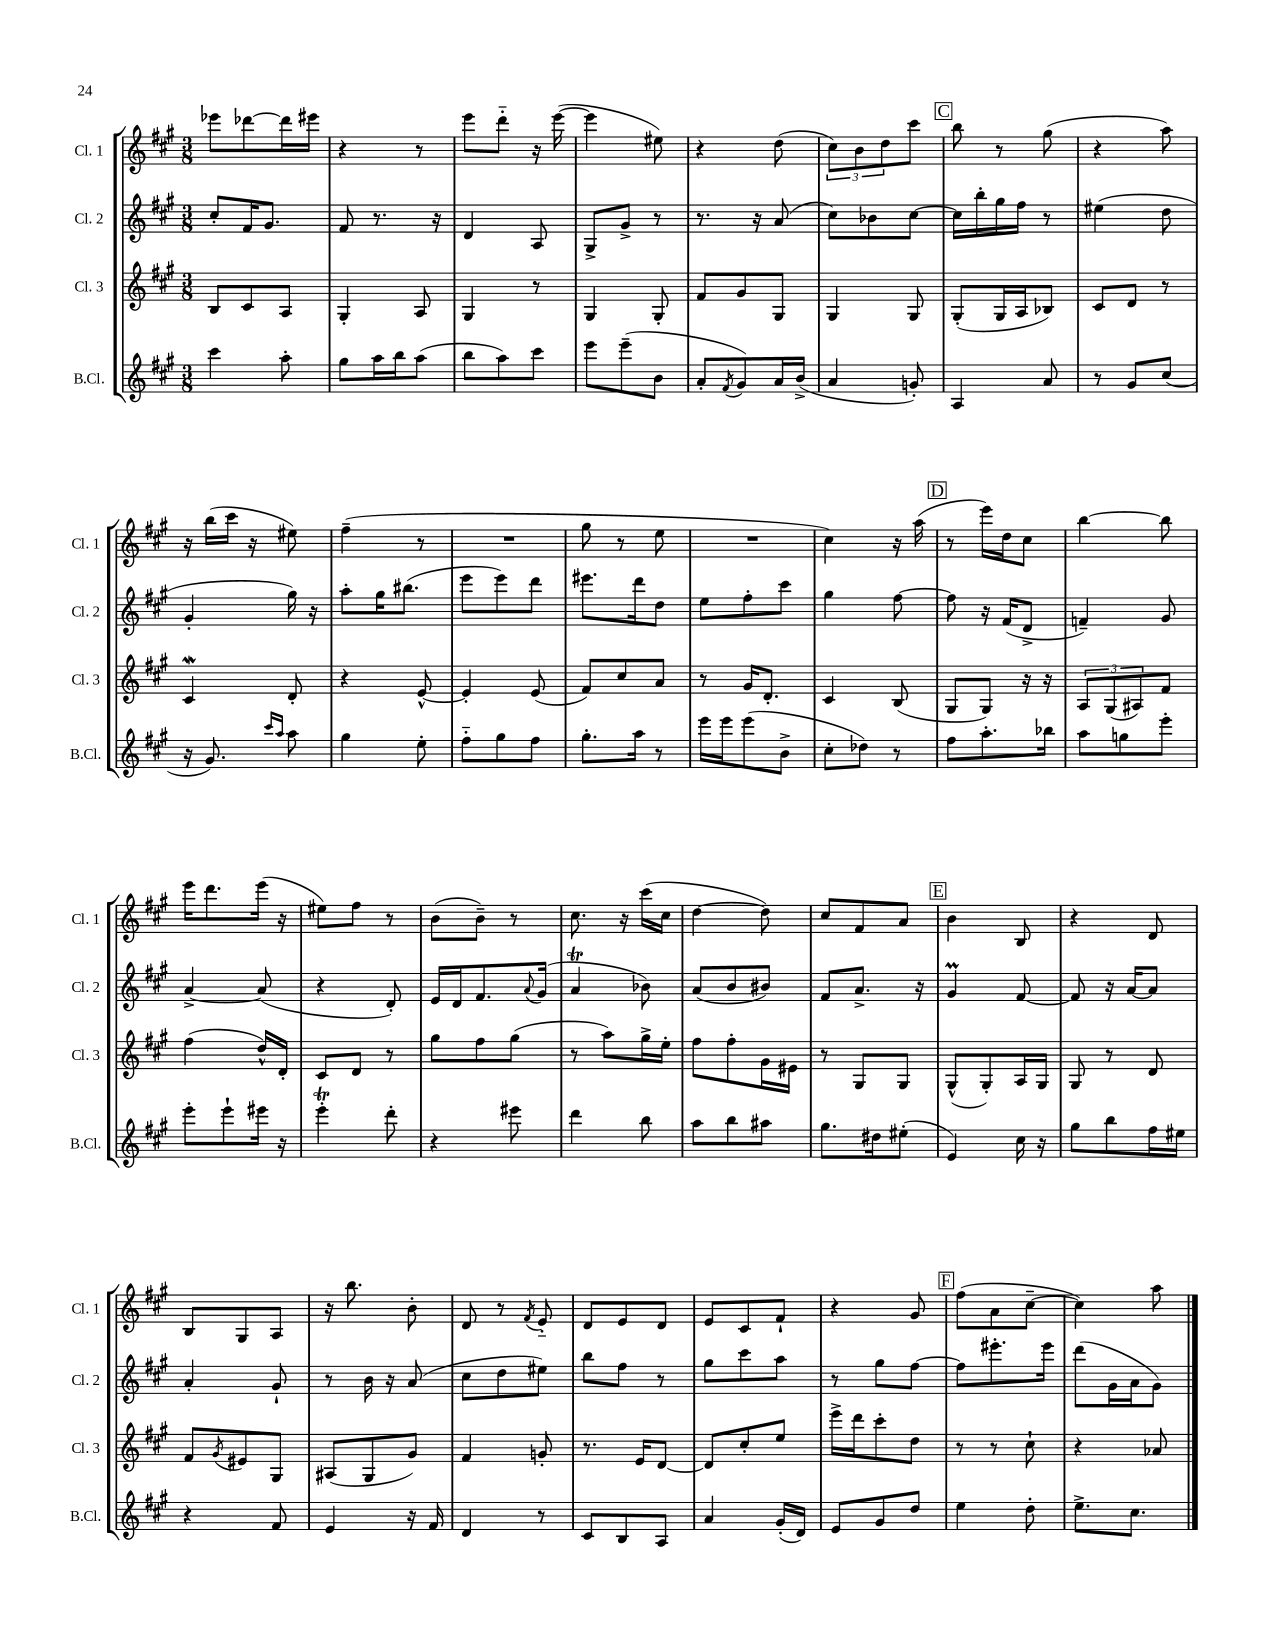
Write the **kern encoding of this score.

**kern	**kern	**kern	**kern
*staff4	*staff3	*staff2	*staff1
*clefG2	*clefG2	*clefG2	*clefG2
*k[f#c#g#]	*k[f#c#g#]	*k[f#c#g#]	*k[f#c#g#]
*M3/8	*M3/8	*M3/8	*M3/8
4ccc#	8B	8cc#'	8eee-
.	8c#	16f#	[8ddd-
.	.	8.g#	.
8aa'	8A	.	16ddd-]
.	.	.	16eee#
=	=	=	=
8gg#	4G#'	8f#	4r
16aa	.	8.r	.
16bb	.	.	.
(8aa	8A	.	8r
.	.	16r	.
=	=	=	=
8bb	4G#	4d	8eee
8aa)	.	.	8ddd'~
8ccc#	8r	8A	16r
.	.	.	([16eee
=	=	=	=
8eee	4G#	8G#^	4eee]
(8eee~	.	8g#^	.
8b	8G#'	8r	8ee#)
=	=	=	=
8a'	8f#	8.r	4r
8qf#	.	.	.
8g#)	8g#	.	.
.	.	16r	.
16a	8G#	(8a	(8dd
(16b^	.	.	.
=	=	=	=
4a	4G#	8cc#)	12cc#)
.	.	.	12b
.	.	8b-	.
.	.	.	12dd
8g')	8G#	[8cc#	8ccc#
=	=	=	=
4A	(8G#'	16cc#]	8bb
.	.	16bb'	.
.	16G#	16gg#	8r
.	16A	16ff#	.
8a	8B-)	8r	(8gg#
=	=	=	=
8r	8c#	(4ee#	4r
8g#	8d	.	.
(8cc#	8r	8dd	8aa)
=	=	=	=
16r	4c#	4g#'	16r
8.g#)	.	.	(16bb
.	.	.	16ccc#
.	.	.	16r
16qqccc#	.	.	.
16qqaa	.	.	.
8aa	8d'	16gg#)	8ee#)
.	.	16r	.
=	=	=	=
4gg#	4r	8aa'	(4ff#~
.	.	16gg#	.
.	.	(8.bb#	.
8ee'	[8e^^	.	8r
=	=	=	=
8ff#'~	4e']	8eee	4.r
8gg#	.	8eee)	.
8ff#	(8e	8ddd	.
=	=	=	=
8.gg#'	8f#)	8.eee#	8gg#
.	8cc#	.	8r
16aa	.	16ddd	.
8r	8a	8dd	8ee
=	=	=	=
16eee	8r	8ee	4.r
16eee	.	.	.
(8eee	16g#	8ff#'	.
.	8.d'	.	.
8b^	.	8ccc#	.
=	=	=	=
8cc#'	4c#	4gg#	4cc#)
8dd-)	.	.	.
8r	(8B	[8ff#	16r
.	.	.	(16aa
=	=	=	=
8ff#	8G#	8ff#]	8r
8.aa'	8G#)	16r	16eee)
.	.	(16f#	16dd
.	16r	8d^	8cc#
16bb-	16r	.	.
=	=	=	=
8aa	12A	4f~)	[4bb
.	(12G#	.	.
8gg	.	.	.
.	12A#)	.	.
8eee'	8f#	8g#	8bb]
=	=	=	=
8eee'	(4ff#	[4a^	16eee
.	.	.	8.ddd
8eee`	.	.	.
16eee#	16dd^^)	(8a]	(16eee
16r	16d'	.	16r
=	=	=	=
4eee'	8c#	4r	8ee#)
.	8d	.	8ff#
8ddd'	8r	8d')	8r
=	=	=	=
4r	8gg#	16e	(8b
.	.	16d	.
.	8ff#	8.f#	8b~)
8eee#	(8gg#	.	8r
.	.	8qqa	.
.	.	(16g#	.
=	=	=	=
4ddd	8r	4a	8.cc#
.	8aa)	.	.
.	.	.	16r
8bb	16gg#^	8b-)	(16ccc#
.	16ee'	.	16cc#
=	=	=	=
8aa	8ff#	(8a	[4dd
8bb	8ff#'	8b	.
8aa#	16g#	8b#)	8dd])
.	16e#	.	.
=	=	=	=
8.gg#	8r	8f#	8cc#
.	8G#	8.a^	8f#
16dd#	.	.	.
(8ee#'	8G#	.	8a
.	.	16r	.
=	=	=	=
4e)	(8G#^^	4g#	4b
.	8G#')	.	.
16cc#	16A	[8f#	8B
16r	16G#	.	.
=	=	=	=
8gg#	8G#	8f#]	4r
8bb	8r	16r	.
.	.	[16a	.
16ff#	8d	8a]	8d
16ee#	.	.	.
=	=	=	=
4r	8f#	4a'	8B
.	8qg#	.	.
.	8e#	.	8G#
8f#	8G#	8g#`	8A
=	=	=	=
4e	(8A#	8r	16r
.	.	.	8.bb
.	8G#	16b	.
.	.	16r	.
16r	8g#)	(8a	8b'
16f#	.	.	.
=	=	=	=
4d	4f#	8cc#	8d
.	.	8dd	8r
.	.	.	8qf#
8r	8g'	8ee#)	8e'~
=	=	=	=
8c#	8.r	8bb	8d
8B	.	8ff#	8e
.	16e	.	.
8A	[8d	8r	8d
=	=	=	=
4a	8d]	8gg#	8e
.	8cc#'	8ccc#	8c#
(16g#'	8ee	8aa	8f#`
16d)	.	.	.
=	=	=	=
8e	16eee^	8r	4r
.	16ddd	.	.
8g#	8ccc#'	8gg#	.
8dd	8dd	[8ff#	8g#
=	=	=	=
4ee	8r	8ff#]	(8ff#
.	8r	8.eee#'	8a
8dd'	8cc#`	.	[8cc#~
.	.	16eee#	.
=	=	=	=
8.ee^	4r	(8ddd	4cc#])
.	.	16g#	.
8.cc#	.	16a	.
.	8a-	8g#)	8aa
==	==	==	==
*-	*-	*-	*-
